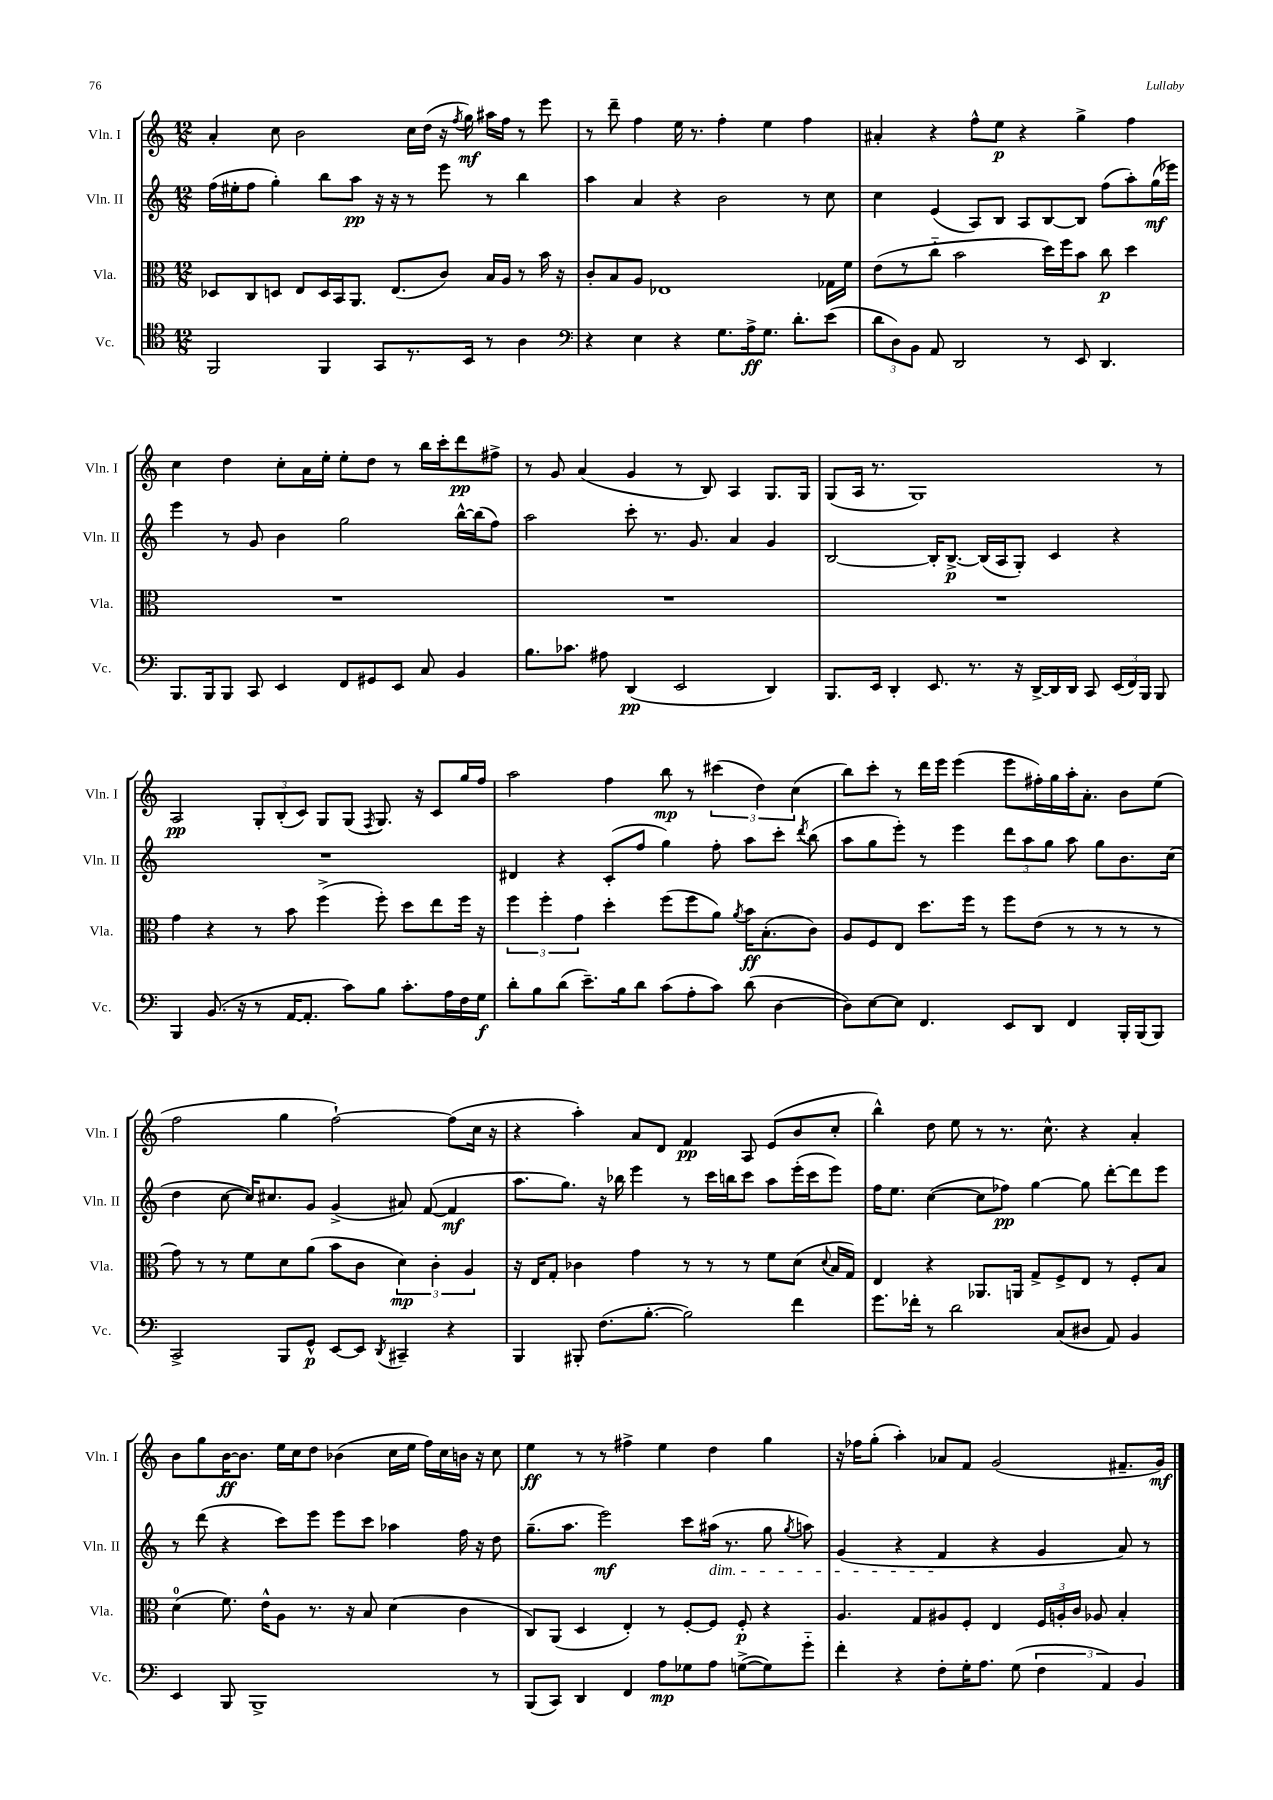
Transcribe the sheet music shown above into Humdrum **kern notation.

**kern	**dynam	**kern	**dynam	**kern	**dynam	**kern	**dynam
*part4	*part4	*part3	*part3	*part2	*part2	*part1	*part1
*staff4	*staff4	*staff3	*staff3	*staff2	*staff2	*staff1	*staff1
*I"Vc.	*	*I"Vla.	*	*I"Vln. II	*	*I"Vln. I	*
*I'Vc.	*	*I'Vla.	*	*I'Vln. II	*	*I'Vln. I	*
*clefC4	*	*clefC3	*	*clefG2	*	*clefG2	*
*k[]	*	*k[]	*	*k[]	*	*k[]	*
*M12/8	*	*M12/8	*	*M12/8	*	*M12/8	*
=42	=42	=42	=42	=42	=42	=42	=42
2FF/	.	8D-X/L	.	(16ff\LL	.	4a'/	.
.	.	.	.	16ee#X'\J	.	.	.
.	.	8C/	.	8ff\J	.	.	.
.	.	8Dn/J	.	4gg'\)	.	8cc\	.
.	.	8E/L	.	.	.	2b\	.
4FF/	.	16D/L	.	8bb\L	.	.	.
.	.	16BB/J	.	.	.	.	.
.	.	8.AA/J	.	8aa\J	pp	.	.
8GG/L	.	.	.	16r	.	.	.
.	.	(8.E/L	.	16r	.	.	.
8.r	.	.	.	8r	.	16cc\LL	.
.	.	.	.	.	.	(16dd\JJ	.
.	.	8c/J)	.	8eee\	.	16r	.
.	.	.	.	.	.	8qff/	.
16BB/Jk	.	.	.	.	.	16gg\)	mf
8r	.	16B/LL	.	8r	.	16aa#X\LL	.
.	.	16A/JJ	.	.	.	16ff\JJ	.
4A\	.	8r	.	4bb\	.	8r	.
.	.	16b\	.	.	.	8eee\	.
.	.	16r	.	.	.	.	.
=43	=43	=43	=43	=43	=43	=43	=43
*clefF4	*	*	*	*	*	*	*
4r	.	8c'/L	.	4aa\	.	8r	.
.	.	8B/	.	.	.	8ddd~\	.
4E\	.	8A/J	.	4a/	.	4ff\	.
.	.	1E-X	.	.	.	.	.
4r	.	.	.	4r	.	16ee\	.
.	.	.	.	.	.	8.r	.
8.G\L	.	.	.	2b\	.	4ff'\	.
16A^\k	ff	.	.	.	.	.	.
8.G\J	.	.	.	.	.	4ee\	.
8.d'\L	.	.	.	.	.	.	.
.	.	.	.	8r	.	4ff\	.
(8e\J	.	16G-X\LL	.	8cc\	.	.	.
.	.	16f\JJ	.	.	.	.	.
=44	=44	=44	=44	=44	=44	=44	=44
12d\L	.	(8e\L	.	4cc\	.	4a#X'/	.
12D\)	.	.	.	.	.	.	.
.	.	8r	.	.	.	.	.
12BB\J	.	.	.	.	.	.	.
8AA/	.	8cc\J	.	(4e/	.	4r	.
2DD/	.	2b\	.	.	.	.	.
.	.	.	.	8A/L)	.	8ff^^\L	.
.	.	.	.	8B/J	.	8ee\J	p
.	.	.	.	8A/L	.	4r	.
8r	.	16dd\LL)	.	[8B/	.	.	.
.	.	16ff\J	.	.	.	.	.
8EE/	.	8b\J	.	8B/J]	.	4gg^\	.
4.DD/	.	8cc\	p	(8ff\L	.	.	.
.	.	4dd\	.	8aa'\)	.	4ff\	.
.	.	.	.	(16gg\L	mf	.	.
.	.	.	.	16eee-X\JJ)	.	.	.
!!LO:LB:g=z
=45	=45	=45	=45	=45	=45	=45	=45
8.BBB/L	.	1.r	.	4eee\	.	4cc\	.
16BBB/k	.	.	.	.	.	.	.
8BBB/J	.	.	.	8r	.	4dd\	.
8CC/	.	.	.	8g/	.	.	.
4EE/	.	.	.	4b\	.	8cc'\L	.
.	.	.	.	.	.	16a\L	.
.	.	.	.	.	.	16ee'\JJ	.
8FF/L	.	.	.	2gg\	.	8ee'\L	.
8GG#X/	.	.	.	.	.	8dd\J	.
8EE/J	.	.	.	.	.	8r	.
8C/	.	.	.	.	.	16bb\LL	.
.	.	.	.	.	.	16ccc'\J	.
4BB/	.	.	.	[16bb^^\LL	.	8ddd\	pp
.	.	.	.	(16bb\J]	.	.	.
.	.	.	.	8ff\J)	.	8ff#X^\J	.
=46	=46	=46	=46	=46	=46	=46	=46
8.B\L	.	1.r	.	2aa\	.	8r	.
.	.	.	.	.	.	8g/	.
8.c-X\J	.	.	.	.	.	.	.
.	.	.	.	.	.	(4a/	.
8A#X\	.	.	.	.	.	.	.
(4DD/	pp	.	.	8ccc'\	.	4g/	.
.	.	.	.	8.r	.	.	.
2EE/	.	.	.	.	.	8r	.
.	.	.	.	8.g/	.	.	.
.	.	.	.	.	.	8B/)	.
.	.	.	.	4a/	.	4A/	.
4DD/)	.	.	.	4g/	.	8.G/L	.
.	.	.	.	.	.	16G/Jk	.
=47	=47	=47	=47	=47	=47	=47	=47
8.BBB/L	.	1.r	.	[2B/	.	(8G/L	.
.	.	.	.	.	.	16A/Jk	.
16EE/Jk	.	.	.	.	.	8.r	.
4DD'/	.	.	.	.	.	.	.
.	.	.	.	.	.	1G)	.
8.EE/	.	.	.	16B'/KL]	.	.	.
.	.	.	.	[8.B^/J	p	.	.
8.r	.	.	.	.	.	.	.
.	.	.	.	(16B/LL]	.	.	.
.	.	.	.	16A/J	.	.	.
16r	.	.	.	8G'/J)	.	.	.
[16DD^/LL	.	.	.	.	.	.	.
16DD/]	.	.	.	4c/	.	.	.
16DD/JJ	.	.	.	.	.	.	.
8CC/	.	.	.	.	.	.	.
(24EE/LL	.	.	.	4r	.	.	.
24FF/)	.	.	.	.	.	.	.
24BBB/JJ	.	.	.	.	.	.	.
8BBB/	.	.	.	.	.	8r	.
!!LO:LB:g=z
=48	=48	=48	=48	=48	=48	=48	=48
4BBB/	.	4g\	.	1.r	.	2A/	pp
(8.BB/	.	4r	.	.	.	.	.
16r	.	.	.	.	.	.	.
8r	.	8r	.	.	.	12G'/L	.
.	.	.	.	.	.	(12B'/	.
[16AA/KL	.	8b\	.	.	.	.	.
.	.	.	.	.	.	12c/J)	.
8.AA'/J]	.	.	.	.	.	.	.
.	.	(4ff^\	.	.	.	8G/L	.
8c\L)	.	.	.	.	.	(8G/J	.
.	.	.	.	.	.	8qF/	.
8B\J	.	8ff'\)	.	.	.	8.G/)	.
8.c'\L	.	8dd\L	.	.	.	.	.
.	.	.	.	.	.	16r	.
.	.	8ee\	.	.	.	8c/L	.
16A\L	.	.	.	.	.	.	.
16F\	.	16ff\Jk	.	.	.	16gg/L	.
16G\JJ	f	16r	.	.	.	16ff/JJ	.
=49	=49	=49	=49	=49	=49	=49	=49
8d'\L	.	6ff\	.	4d#X/	.	2aa\	.
8B\	.	.	.	.	.	.	.
.	.	6ff'\	.	.	.	.	.
(8d\J	.	.	.	4r	.	.	.
.	.	6g\	.	.	.	.	.
8.e~\L)	.	.	.	.	.	.	.
.	.	4dd'\	.	(8c'/L	.	4ff\	.
16B\k	.	.	.	.	.	.	.
8d\J	.	.	.	8ff/J	.	.	.
(8c\L	.	(8ff\L	.	4gg\)	.	8bb\	mp
8A'\	.	8ff\	.	.	.	8r	.
8c\J)	.	8a\J)	.	8ff'\	.	(6ccc#X\	.
.	.	8qa/	.	.	.	.	.
(8d\	.	16b\KL	ff	8aa\L	.	.	.
.	.	.	.	.	.	6dd\)	.
.	.	(8.B'\	.	.	.	.	.
[4D\	.	.	.	8ccc'\J	.	.	.
.	.	.	.	.	.	(6cc\	.
.	.	.	.	8qddd/	.	.	.
.	.	8c\J)	.	(8bb\	.	.	.
=50	=50	=50	=50	=50	=50	=50	=50
8D\L])	.	8A/L	.	8aa\L	.	8bb\L)	.
[8E\	.	8F/	.	8gg\	.	8ccc'\J	.
8E\J]	.	8E/J	.	8eee'\J)	.	8r	.
4.FF/	.	8.dd\L	.	8r	.	16ddd\LL	.
.	.	.	.	.	.	16eee\JJ	.
.	.	.	.	4eee\	.	(4eee\	.
.	.	16ff\Jk	.	.	.	.	.
.	.	8r	.	.	.	.	.
8EE/L	.	8ff\L	.	12ddd\L	.	8eee\L	.
.	.	.	.	12aa\	.	.	.
8DD/J	.	(8e\J	.	.	.	16ff#X'\L)	.
.	.	.	.	12gg\J	.	.	.
.	.	.	.	.	.	16gg\	.
4FF/	.	8r	.	8aa\	.	16aa'\J	.
.	.	.	.	.	.	8.a'\J	.
.	.	8r	.	8gg\L	.	.	.
16BBB'/LL	.	8r	.	8.b\	.	8b\L	.
(16BBB/J	.	.	.	.	.	.	.
8BBB/J)	.	8r	.	.	.	(8ee\J	.
.	.	.	.	(16cc\Jk	.	.	.
!!LO:LB:g=z
=51	=51	=51	=51	=51	=51	=51	=51
2CC^/	.	8g\)	.	4dd\	.	2ff\	.
.	.	8r	.	.	.	.	.
.	.	8r	.	[8cc\	.	.	.
.	.	8f\L	.	16cc/KL])	.	.	.
.	.	.	.	8.cc#X/	.	.	.
8BBB/L	.	8d\	.	.	.	4gg\	.
8GG^^/J	p	(8a\J	.	8g/J	.	.	.
[8EE/L	.	8b\L	.	(4g^/	.	[2ff`\)	.
8EE/J]	.	8c\J	.	.	.	.	.
8qDD/	.	.	.	.	.	.	.
4CC#X~/	.	6d\)	mp	8a#X/)	.	.	.
.	.	.	.	([8f/	.	.	.
.	.	6c'\	.	.	.	.	.
4r	.	.	.	4f/]	mf	(8ff\L]	.
.	.	6A/	.	.	.	.	.
.	.	.	.	.	.	16cc\Jk	.
.	.	.	.	.	.	16r	.
=52	=52	=52	=52	=52	=52	=52	=52
4BBB/	.	16r	.	8.aa\L	.	4r	.
.	.	16E/KL	.	.	.	.	.
.	.	8G'/J	.	.	.	.	.
.	.	.	.	8.gg\J)	.	.	.
8BBB#X'/	.	4c-X\	.	.	.	4aa'\)	.
(8.F\L	.	.	.	16r	.	.	.
.	.	.	.	16bb-X\	.	.	.
.	.	4g\	.	4eee\	.	8a/L	.
[8.B'\J	.	.	.	.	.	.	.
.	.	.	.	.	.	8d/J	.
2B\])	.	8r	.	8r	.	4f/	pp
.	.	8r	.	16ccc\LL	.	.	.
.	.	.	.	16bbn\J	.	.	.
.	.	8r	.	8ccc\J	.	8A/	.
.	.	8f\L	.	8aa\L	.	(8e/L	.
4f\	.	(8d\J	.	(16eee'\L	.	8b/	.
.	.	.	.	16ccc\J	.	.	.
.	.	8qqd/	.	.	.	.	.
.	.	16B/LL	.	8eee\J)	.	8cc'/J	.
.	.	16G/JJ)	.	.	.	.	.
=53	=53	=53	=53	=53	=53	=53	=53
8.g\L	.	4E/	.	16ff\KL	.	4bb^^\)	.
.	.	.	.	8.ee\J	.	.	.
16f-X'\Jk	.	.	.	.	.	.	.
8r	.	4r	.	([4cc\	.	8dd\	.
2d\	.	.	.	.	.	8ee\	.
.	.	8.AA-X/L	.	8cc\L]	.	8r	.
.	.	.	.	8ff-X\J)	pp	8.r	.
.	.	16AAn/Jk	.	.	.	.	.
.	.	8G^/L	.	[4gg\	.	.	.
.	.	.	.	.	.	8.cc^^\	.
(8C/L	.	8F^/	.	.	.	.	.
8D#X/J	.	8E/J	.	8gg\]	.	4r	.
8AA/)	.	8r	.	[8ddd'\L	.	.	.
4BB/	.	8F'/L	.	8ddd\]	.	4a'/	.
.	.	8B/J	.	8eee\J	.	.	.
!!LO:LB:g=z
=54	=54	=54	=54	=54	=54	=54	=54
4EE/	.	(4d\	.	8r	.	8b\L	.
.	.	.	.	(8ddd\	.	8gg\	.
8BBB/	.	8.f\)	.	4r	.	[16b\K	ff
.	.	.	.	.	.	8.b\J]	.
1BBB^	.	.	.	.	.	.	.
.	.	16e^^\KL	.	.	.	.	.
.	.	8A\J	.	8ccc\L)	.	16ee\LL	.
.	.	.	.	.	.	16cc\J	.
.	.	8.r	.	8eee\J	.	8dd\J	.
.	.	.	.	8eee\L	.	(4b-X\	.
.	.	16r	.	.	.	.	.
.	.	8B/	.	8ccc\J	.	.	.
.	.	(4d\	.	4aa-X\	.	16cc\LL	.
.	.	.	.	.	.	16ee\JJ	.
.	.	.	.	.	.	16ff\LL)	.
.	.	.	.	.	.	16cc\	.
.	.	4c\	.	16ff\	.	16bn\JJ	.
.	.	.	.	16r	.	16r	.
8r	.	.	.	8dd\	.	8cc\	.
=55	=55	=55	=55	=55	=55	=55	=55
(8BBB/L	.	8C/L)	.	(8.gg~\L	.	4ee\	ff
8CC/J)	.	(8AA/J	.	.	.	.	.
.	.	.	.	8.aa\J	.	.	.
4DD/	.	4D/	.	.	.	8r	.
.	.	.	.	2eee\)	mf	8r	.
4FF/	.	4E'/)	.	.	.	4ff#X^\	.
8A\L	mp	8r	.	.	.	4ee\	.
8G-X\	.	[8F'/L	.	8ccc\L	.	.	.
!	!	!	!	!LO:TX:b:i:t=dim.	!	!	!
8A\J	.	8F/J]	.	(16aa#X\Jk	.	4dd\	.
.	.	.	.	8.r	.	.	.
([8Gn^\L	.	8F'/	p	.	.	.	.
8G\])	.	4r	.	8gg\	.	4gg\	.
.	.	.	.	8qgg/	.	.	.
8g\J	.	.	.	8aan\)	.	.	.
=56	=56	=56	=56	=56	=56	=56	=56
4f'\	.	4.A/	.	(4g/	.	16r	.
.	.	.	.	.	.	16ff-X\KL	.
.	.	.	.	.	.	(8gg'\J	.
4r	.	.	.	4r	.	4aa'\)	.
.	.	8G/L	.	.	.	.	.
8F'\L	.	8A#X/	.	4f/	.	8a-X/L	.
16G'\K	.	8F'/J	.	.	.	8f/J	.
8.A\J	.	.	.	.	.	.	.
.	.	4E/	.	4r	.	(2g/	.
(8G\	.	.	.	.	.	.	.
6F\	.	24F/LL	.	4g/	.	.	.
.	.	24An'/	.	.	.	.	.
.	.	24c/JJ	.	.	.	.	.
.	.	8A-X/	.	.	.	.	.
6AA/)	.	.	.	.	.	.	.
.	.	4B'/	.	8a/)	.	8.f#X~/L	.
6BB/	.	.	.	.	.	.	.
.	.	.	.	8r	.	.	.
.	.	.	.	.	.	16g/Jk)	mf
==	==	==	==	==	==	==	==
*-	*-	*-	*-	*-	*-	*-	*-
